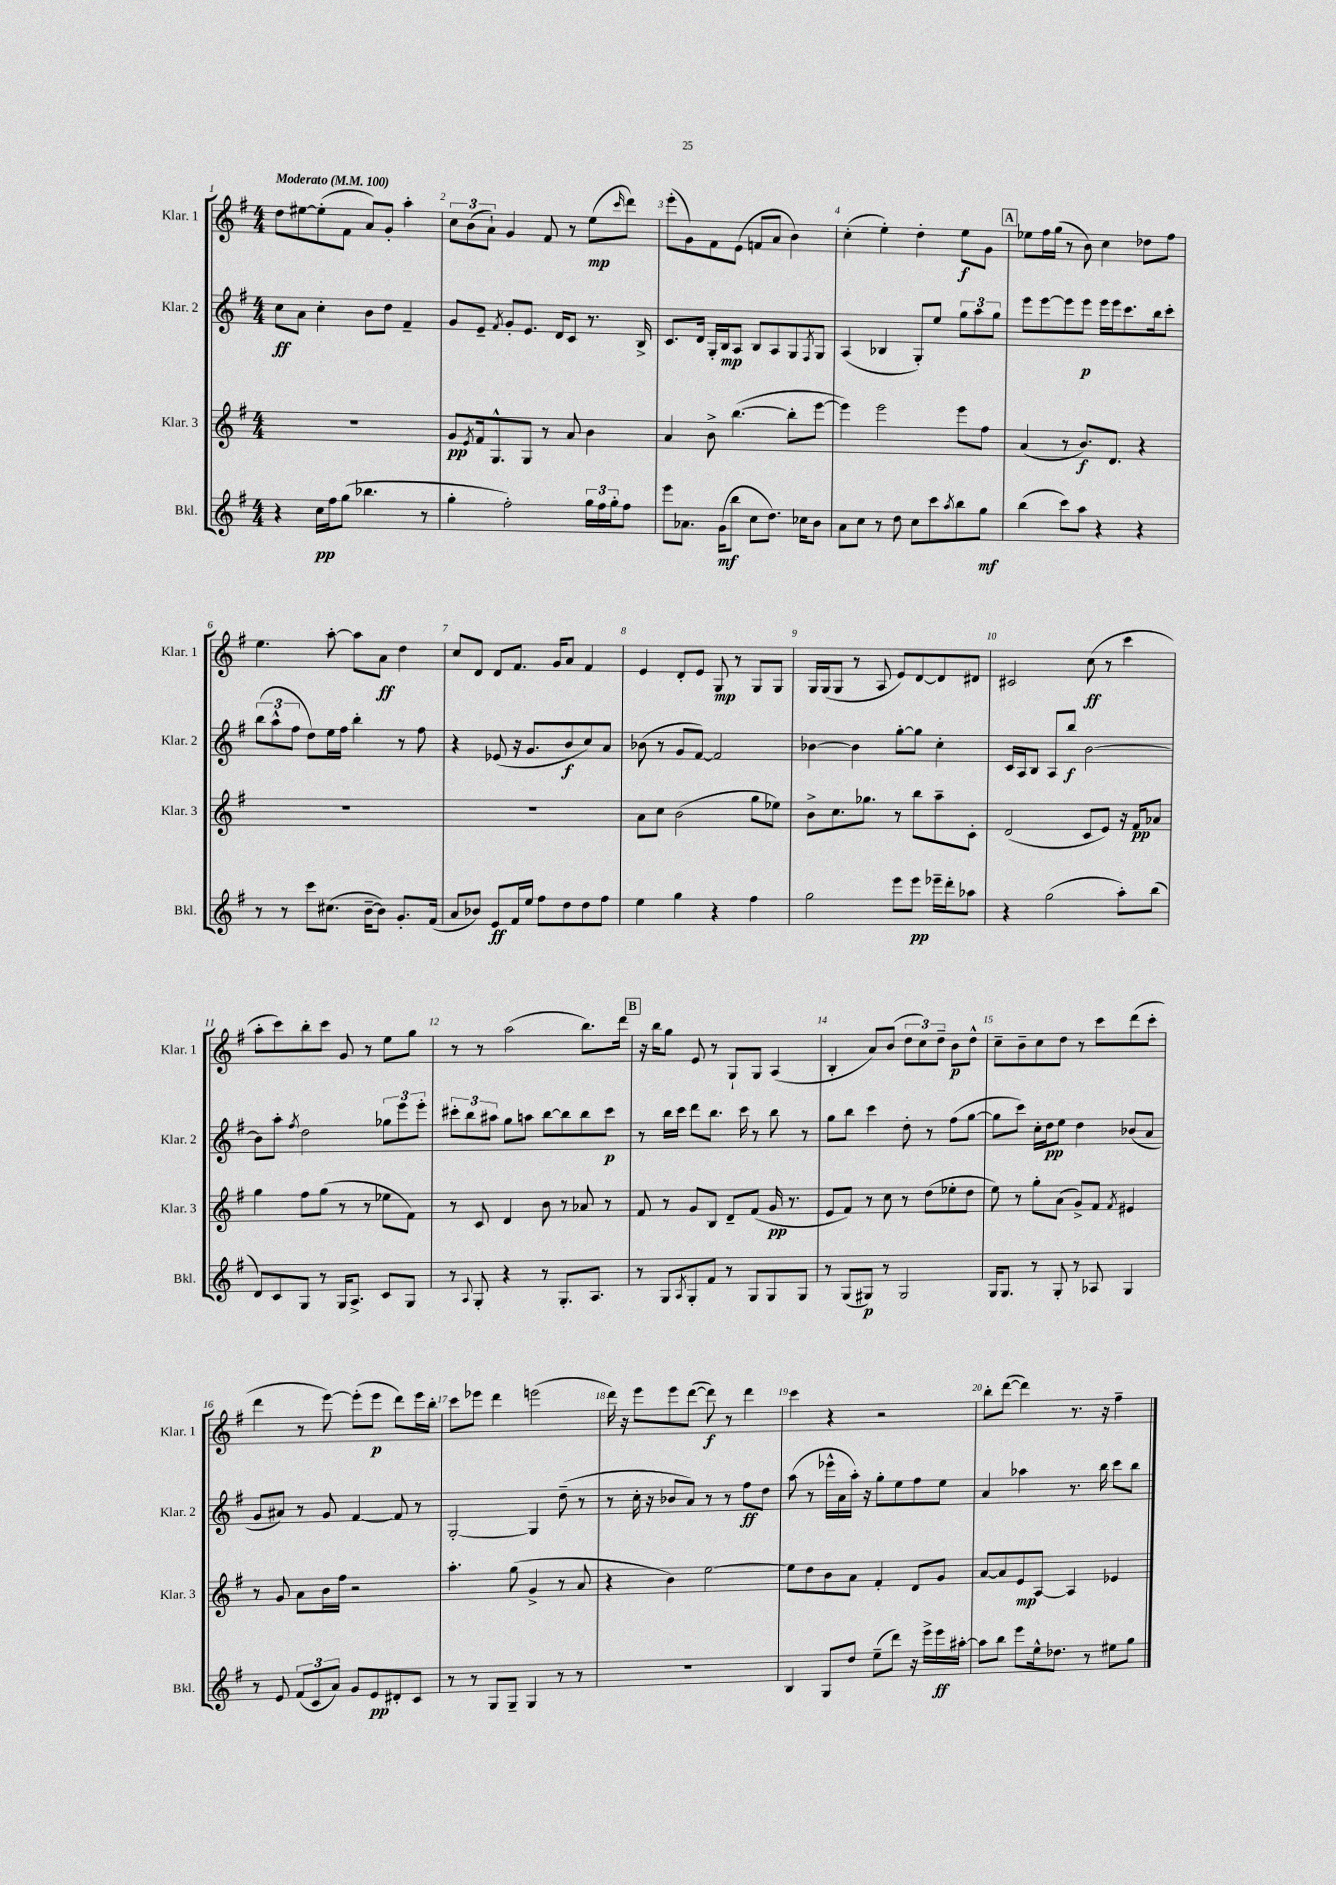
<<
\new StaffGroup <<
\new Staff = "s0" \with { instrumentName = "Klar. 1" shortInstrumentName = "Klar. 1" } {
    \clef treble \key g \major \numericTimeSignature \time 4/4 \tempo "Moderato" 4 = 100
    d''8 eis''8~ eis''8-.( fis'8 a'8) g'8-. a''4-. |
    \tuplet 3/2 { c''8 b'8( a'8-!) } g'4 fis'8 r8 e''8\mp( \grace { c'''16 } d'''8) |
    e'''8-.( g'8) fis'8 e'8( f'8 a'8 b'4) |
    c''4-.( e''4-.) d''4-. e''8\f g'8 |
    \mark \markup { \box "A" } ees''8 fis''16 g''16( r8 b'8) c''4 des''8 fis''8 |
    e''4. a''8~-. a''8 a'8\ff d''4 |
    c''8 d'8 d'8 fis'8. g'16 a'8 fis'4 |
    e'4 d'8-. e'8 g8\mp r8 g8 g8 |
    g16 g16( g8 r8 a8 e'8) d'8~ d'8 dis'8 |
    cis'2 c''8\ff( r8 c'''4 |
    a''8-. c'''8) b''8-. c'''8 g'8 r8 e''8 g''8 |
    r8 r8 a''2( b''8.) d'''16 |
    \mark \markup { \box "B" } r16 b''16 g''8 e'8 r8 g8-! g8 a4( |
    b4-. a'8) b'8( \tuplet 3/2 { d''8 c''8) d''8-- } b'8\p d''8-^ |
    c''8-- b'8-- c''8 d''8 r8 c'''8 d'''8( c'''8-. |
    d'''4 r8 e'''8~) e'''8-.( e'''8\p d'''8) e'''16 b''16-. |
    c'''8 ees'''8 d'''4 e'''2( |
    d'''16) r16 e'''8 e'''8 d'''8~( d'''8\f) r8 d'''4 |
    c'''4 r4 r2 |
    b''8-. d'''8~( d'''4) r8. r16 fis''4-- \bar "|." |
}
\new Staff = "s1" \with { instrumentName = "Klar. 2" shortInstrumentName = "Klar. 2" } {
    \clef treble \key g \major \numericTimeSignature \time 4/4
    c''8\ff a'8 c''4-. b'8 d''8 fis'4-- |
    g'8 e'8-- \acciaccatura { fis'8 } g'8-. e'8. d'16 c'8 r8. b16-> |
    c'8. d'16 g16-. b16\mp a8 b8 a8 g8 \acciaccatura { fis8 } g8 |
    a4( bes4 g8-.) e''8 \tuplet 3/2 { g''8 a''8 g''8 } |
    \mark \markup { \box "A" } e'''8 e'''8~ e'''8 e'''8\p e'''16 e'''16 c'''8. b''16 c'''8-. |
    \tuplet 3/2 { b''8( a''8-^ fis''8 } d''8) e''16 fis''16 b''4-. r8 fis''8 |
    r4 ees'8( r16 g'8. b'8\f c''8) a'8 |
    bes'8( r8 g'8 fis'8~) fis'2 |
    bes'4~ bes'4 g''8~-. g''8 c''4-. |
    c'16 a16 b8 a8 b''8\f b'2~ |
    b'8 a''8-. \acciaccatura { fis''8 } d''2 \tuplet 3/2 { ges''8 e'''8 e'''8-. } |
    \tuplet 3/2 { cis'''8-. b''8 ais''8 } g''8 a''8 b''8~ b''8 b''8 cis'''8\p |
    \mark \markup { \box "B" } r8 b''16 c'''16 d'''8 b''8. c'''16 r8 b''8 r8 |
    g''8 b''8 c'''4 d''8-. r8 fis''8( g''8~ |
    g''8 c'''8) c''16-. d''16\pp e''8 d''4 bes'8( a'8 |
    g'8 ais'8) r8 g'8 fis'4~ fis'8 r8 |
    g2~-. g4 d''8--( r8 |
    r8 c''16-. r16 bes'8 a'8) r8 r8 fis''8\ff d''8 |
    a''8( r8 ees'''16-^ a'16 a''16-.) r16 g''8-. e''8 fis''8 e''8 |
    a'4 aes''4 r8. b''16 c'''8 b''8 \bar "|." |
}
\new Staff = "s2" \with { instrumentName = "Klar. 3" shortInstrumentName = "Klar. 3" } {
    \clef treble \key g \major \numericTimeSignature \time 4/4
    R1 |
    g'8\pp \acciaccatura { e'8 } fis'16 g8.-^ g8 r8 a'8 b'4 |
    a'4 b'8-> b''4.~( b''8-. e'''8~ |
    e'''4) e'''2 e'''8 fis''8 |
    \mark \markup { \box "A" } a'4( r8 b'8.\f) d'8. r4 |
    R1 |
    R1 |
    a'8 c''8 b'2( g''8 ees''8) |
    b'8-> c''8. ges''8. r8 b''8 a''8-- c'8-. |
    d'2( c'8 e'8) r16 fis'16\pp aes'8 |
    g''4 fis''8 g''8( r8 r8 ees''8 fis'8) |
    r8 c'8 d'4 b'8 r8 aes'8 r8 |
    \mark \markup { \box "B" } fis'8 r8 g'8 b8 d'8-- fis'8( g'16\pp r8. |
    e'8 fis'8) r8 c''8 r8 d''8( ees''8-. d''8 |
    e''8) r8 g''8-. a'8( g'8->) fis'8 \acciaccatura { fis'8 } eis'4 |
    r8 g'8 a'8 b'16 fis''16 r2 |
    a''4.-. g''8( g'4-> r8 a'8 |
    r4 b'4) e''2~ |
    e''8 d''8 b'8 a'8 fis'4-. d'8 g'8 |
    a'8~ a'8 e'8\mp a8~ a4 ees'4 \bar "|." |
}
\new Staff = "s3" \with { instrumentName = "Bkl." shortInstrumentName = "Bkl." } {
    \clef treble \key g \major \numericTimeSignature \time 4/4
    r4 c''16\pp fis''16 g''8( bes''4. r8 |
    g''4-. fis''2-.) \tuplet 3/2 { g''16 fis''16 g''16-. } fis''8 |
    e'''8 aes'8. g'16\mf( b''8 c''8 d''8.) ces''16 b'8 |
    a'8 c''8 r8 d''8 c''8 c'''8 \acciaccatura { a''8 } b''8 g''8\mf |
    \mark \markup { \box "A" } b''4( c'''8) a''8 r4 r4 |
    r8 r8 c'''8 cis''8.( b'16~-- b'8) g'8.-. fis'16( |
    a'8 bes'8) e'8\ff fis'16 e''16 fis''8 d''8 d''8 fis''8 |
    e''4 g''4 r4 fis''4 |
    g''2 e'''8 e'''8\pp ees'''16-- d'''16-. aes''8 |
    r4 g''2( a''8-.) b''8( |
    d'8) c'8 g8 r8 g16 a8.-> c'8 g8 |
    r8 \appoggiatura { a8 } g8-. r4 r8 g8.-. a8. |
    \mark \markup { \box "B" } r8 g8 \acciaccatura { a8 } g8-. fis'8 r8 g8 g8 g8 |
    r8 g8( gis8\p) r8 gis2 |
    g16 g8. r8 g8-. r8 aes8 g4 |
    r8 e'8 \tuplet 3/2 { fis'8( c'8 a'8) } g'8 e'8\pp dis'8-. c'8 |
    r8 r8 g8 g8-- g4 r8 r8 |
    r1 |
    b4 g8 d''8 e''8--( d'''8) r16 e'''16-> e'''16\ff ais''16~-. |
    ais''8 b''8 e'''8 e''16-^ des''8. r8 eis''8 g''8 \bar "|." |
}
>>
>>
\layout { \context { \Score \override BarNumber.break-visibility = ##(#f #t #t) barNumberVisibility = #all-bar-numbers-visible } }
